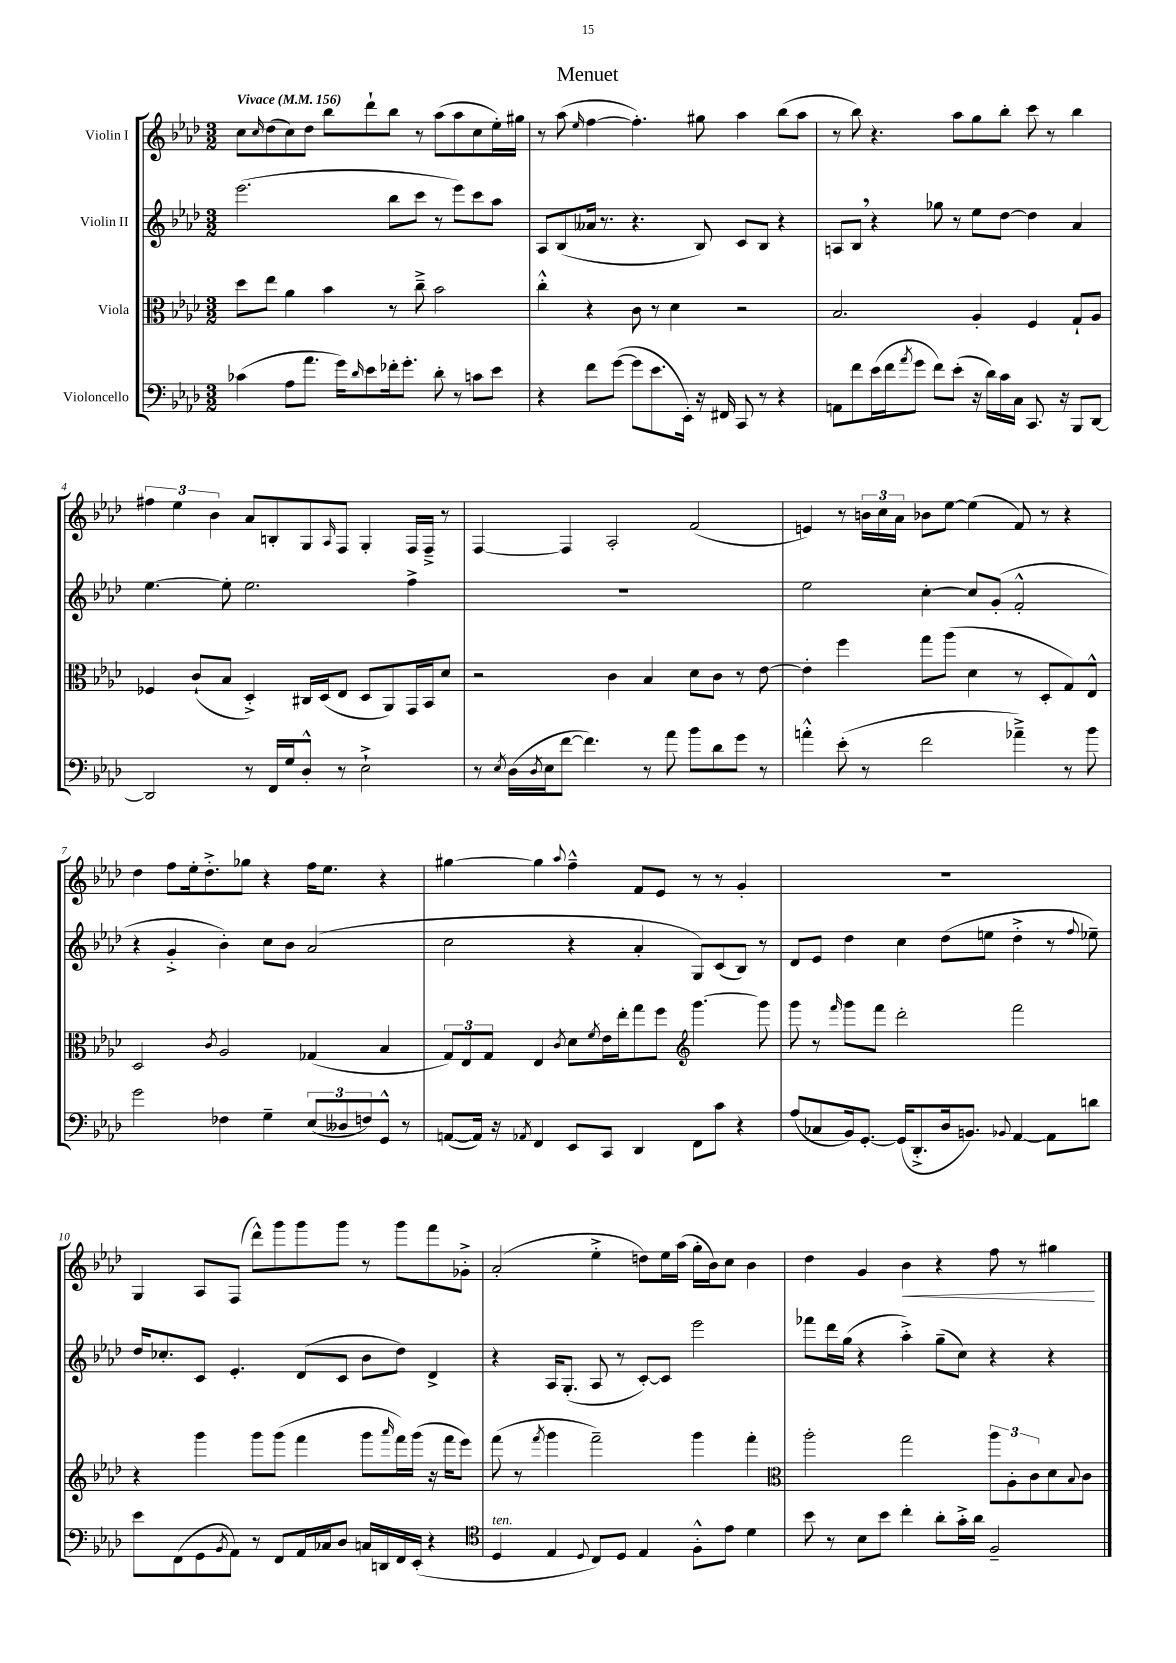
\header { title = "Menuet" }
<<
\new StaffGroup <<
\new Staff = "s0" \with { instrumentName = "Violin I" } {
    \clef treble \key aes \major \numericTimeSignature \time 3/2 \tempo "Vivace" 4 = 156
    c''8 \grace { c''16 } des''8( c''8) des''8 bes''8 des'''8-! bes''8 r8 aes''8( aes''8 c''8 ees''16-.) gis''16 |
    r8 aes''8( \grace { ees''16 } f''4~ f''4.-.) gis''8 aes''4 bes''8( aes''8 |
    r8 bes''8) r4. aes''8 g''8 bes''8-. c'''8 r8 bes''4 |
    \tuplet 3/2 { fis''4 ees''4 bes'4 } aes'8 b8-. g8 \grace { aes16 } f8 g4-. f16 f16---> r8 |
    f4~ f4 aes2-. f'2( |
    e'4) r8 \tuplet 3/2 { b'16 c''16 aes'16 } bes'8 ees''8~ ees''4( f'8) r8 r4 |
    des''4 f''8 ees''16-. des''8.-.-> ges''8 r4 f''16 ees''8. r4 |
    gis''4~ gis''4 \appoggiatura { aes''8 } f''4---^ f'8 ees'8 r8 r8 g'4-. |
    R1. |
    g4 aes8 f8( des'''8-^) g'''8 g'''8 g'''8 r8 g'''8 f'''8 ges'8-.-> |
    aes'2-.( ees''4-.-> d''8) ees''16 aes''16( g''16-. bes'16) c''8 bes'4 |
    des''4 g'4 bes'4\< r4 f''8 r8 gis''4\! \bar "|." |
}
\new Staff = "s1" \with { instrumentName = "Violin II" } {
    \clef treble \key aes \major \numericTimeSignature \time 3/2
    ees'''2.( bes''8 c'''8 r8 ees'''8) c'''8 aes''8 |
    aes8 bes8( aeses'16 r8. r4. bes8) c'8 bes8 r4 |
    a8 bes8 \breathe r4 ges''8 r8 ees''8 des''8~ des''4 aes'4 |
    ees''4.~ ees''8-. ees''2. f''4-> |
    R1. |
    ees''2 c''4~-. c''8 g'8-.( f'2-.-^ |
    r4 g'4-.-> bes'4-.) c''8 bes'8 aes'2( |
    c''2 r4 aes'4-. g8) c'8( bes8) r8 |
    des'8 ees'8 des''4 c''4 des''8( e''8 des''4-.-> r8 \appoggiatura { f''8 } ees''8--) |
    des''16 ces''8.-. c'8 ees'4.-. des'8( c'8 bes'8 des''8) des'4-> |
    r4 aes16 g8.-.( aes8 r8 c'8~-.) c'8 ees'''2 |
    fes'''8 des'''16 g''16( r4 aes''4-.->) g''8--( c''8) r4 r4 \bar "|." |
}
\new Staff = "s2" \with { instrumentName = "Viola" } {
    \clef alto \key aes \major \numericTimeSignature \time 3/2
    des''8 ees''8 aes'4 bes'4 r8 c''8---> bes'2 |
    c''4-.-^ r4 c'8 r8 des'4 r2 |
    bes2. aes4-. f4 g8-! aes8 |
    fes4 c'8-!( bes8 des4-.->) cis16 des16( ees8 des8 aes,8) g,16 bes,16 des'8 |
    r2 c'4 bes4 des'8 c'8 r8 ees'8~ |
    ees'4-. f''4 g''8 aes''8( des'4 r8 des8-. g8) ees8-^ |
    des2 \acciaccatura { c'8 } aes2 ges4( bes4 |
    \tuplet 3/2 { g8) ees8 g8 } ees4 \acciaccatura { c'8 } des'8 \acciaccatura { f'8 } ees'16 ees''16-. g''8 f''8 \clef treble g'''4.~ g'''8 |
    g'''8 r8 \grace { f'''16 } g'''8 f'''8 des'''2-. f'''2 |
    r4 g'''4 g'''8 g'''8( f'''4 g'''8 \grace { aes'''16 } f'''16) g'''16( r16 f'''16 ees'''8) |
    f'''8( r8 \acciaccatura { f'''8 } g'''4 f'''2--) g'''4 f'''4-. |
    \clef alto aes''2-. g''2 \tuplet 3/2 { aes''8 aes8-. c'8 } des'8 \appoggiatura { bes8 } c'8 \bar "|." |
}
\new Staff = "s3" \with { instrumentName = "Violoncello" } {
    \clef bass \key aes \major \numericTimeSignature \time 3/2
    ces'4( aes8 aes'8. g'16) \grace { des'16 } ees'8 fes'16-. g'8.-. des'8-. r8 c'8 ees'8 |
    r4 f'8 g'8~( g'8 ees'8. ees,16-.) r16 fis,16 c,8 r8 r4 |
    a,8 f'8 ees'16( f'16 \acciaccatura { aes'8 } g'8 f'8) ees'8-.( r16 des'16) c'16 c16 c,8. r16 bes,,8 des,8~ |
    des,2 r8 f,16 g16 des8-.-^ r8 ees2-!-> |
    r8 \acciaccatura { ees8 } des16( \acciaccatura { des8 } ees16 f'8~ f'4.) r8 aes'8 bes'8 des'8 g'8 r8 |
    a'4-.-^ ees'8-.( r8 f'2 aes'4--->) r8 bes'8 |
    g'2 fes4 g4-- \tuplet 3/2 { ees8( deses8 f8) } g,8-^ r8 |
    a,8~( a,16) r16 \acciaccatura { aes,8 } f,4 ees,8 c,8 des,4 f,8 c'8 r4 |
    aes8( ces8 bes,16) g,8.~-. g,16( des,8.-.-> des16 b,8.) \appoggiatura { bes,8 } aes,4~ aes,8 d'8 |
    ees'8 f,8( g,8 \acciaccatura { bes,8 } aes,8) r8 f,8 aes,16 ces16 des8 c16 d,16 f,16 ees,16-.( r4 |
    \clef tenor des4^\markup { \italic "ten." } ees4 \appoggiatura { des8 } c8) des8 ees4 f8-.-^ ees'8 des'4 |
    bes'8 r8 bes8 bes'8 c''4-. aes'8-. g'16-.-> aes'16 f2-- \bar "|." |
}
>>
>>
